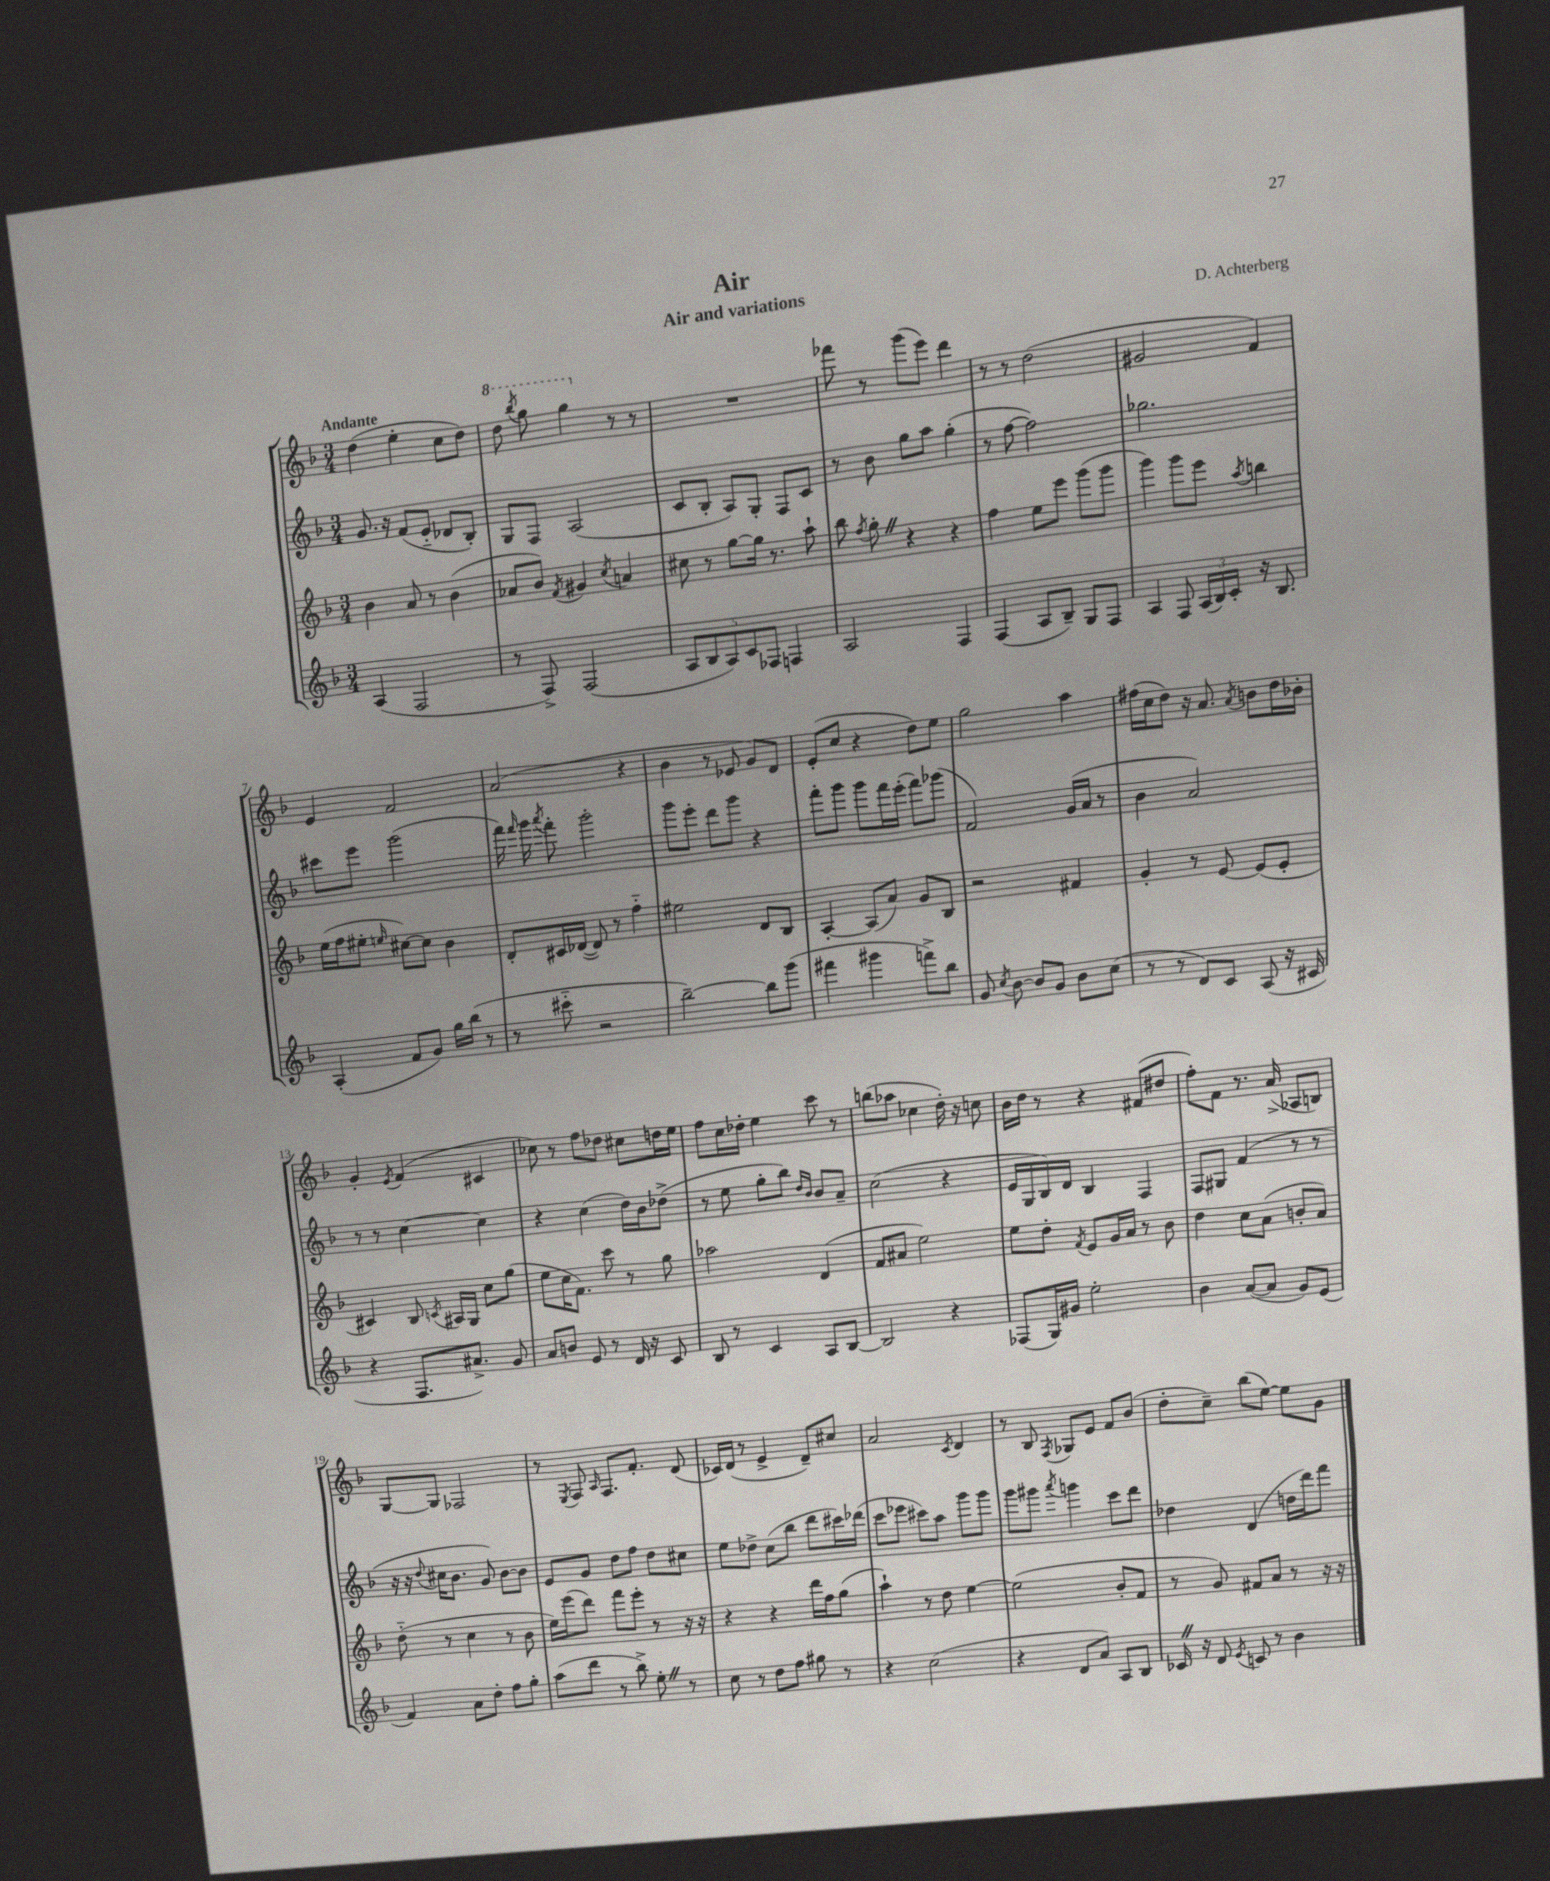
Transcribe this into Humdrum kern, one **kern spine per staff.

**kern	**kern	**kern	**kern
*staff4	*staff3	*staff2	*staff1
*clefG2	*clefG2	*clefG2	*clefG2
*k[b-]	*k[b-]	*k[b-]	*k[b-]
*M3/4	*M3/4	*M3/4	*M3/4
(4A	4b-	8.g	(4dd
.	.	16r	.
2F	8a	(8f	4ee'
.	8r	8e'~	.
.	(4b-	8d-	8cc
.	.	8B-')	8dd)
=	=	=	=
8r	8a-	8G	8ddd
.	.	.	8qbbb-
8F^)	8b-)	8F	8ggg
.	8qf	.	.
(2F	4g#	(2A	4ggg
.	8qcc	.	.
.	4a	.	8r
.	.	.	8r
=	=	=	=
10A	8cc#	8c	2.r
10B-	.	.	.
.	8r	8B-'	.
10A)	.	.	.
.	[8gg	8A)	.
10c	.	.	.
.	16gg]	8G'	.
10F-	.	.	.
.	8.r	.	.
4F	.	8F	.
.	8aa`	8c	.
=	=	=	=
2A	8bb-	8r	8fff-
.	8qff	.	.
.	8gg'	8b-	8r
.	4r	8gg	(8ggg
.	.	8aa	8eee)
4F	4r	(4gg'	4ddd
=	=	=	=
(4F	4ff	8r	8r
.	.	[8ff	8r
8A	8ee	2ff])	(2dd
8B-~)	8eee	.	.
8G	(8ggg	.	.
8F	8ggg	.	.
=	=	=	=
4A	4ggg)	2.gg-	2g#
8F	8ggg	.	.
(24A	8eee	.	.
24B-)	.	.	.
24c'	.	.	.
.	8qaa	.	.
16r	4bb	.	4f)
8.B-	.	.	.
=	=	=	=
(4A'	(16ee	8ccc#	4e
.	16ff	.	.
.	8ee#'	8eee	.
.	16qqee	.	.
8f	[8cc#)	(2ggg	2f
8g)	8cc#]	.	.
16gg	4b-	.	.
(16bb-	.	.	.
8r	.	.	.
=	=	=	=
8r	8d'	16fff)	(2a
.	.	16qqfff	.
.	.	16ggg	.
.	.	8qaaa	.
8ccc#'~	16c#	8fff'	.
.	([16d-	.	.
2r	8d-])	2ggg'	.
.	8r	.	.
.	4ff'~	.	4r
=	=	=	=
[2bb-~)	2ee#	8ggg	4b-
.	.	8eee'	.
.	.	8ddd	8r
.	.	8ggg	8e-
8bb-]	8d	4r	8g)
(8ggg	8B-	.	8d
=	=	=	=
4fff#	[4A'	8fff'	(8e'
.	.	8ggg	8cc
4ggg#	(8A]	8ggg	4r
.	8a)	16fff	.
.	.	(16eee'	.
8fff^)	8g	8fff)	8dd)
8bb-	8B-	(8ggg-	8ee
=	=	=	=
8g	2r	2f)	2gg
8qcc	.	.	.
[8b-	.	.	.
8b-]	.	.	.
8g	.	.	.
8b-	4f#	(16g	4aa
.	.	16a	.
(8cc	.	8r	.
=	=	=	=
8r	4g'	4b-	(16ff#
.	.	.	16cc
8r	.	.	8dd)
8d)	8r	2a)	16r
.	.	.	8.a
8c	[8e	.	.
.	.	.	8qa
(8A	(8e]	.	8b
16r	8e'	.	16dd
16c#	.	.	16b-'
=	=	=	=
4r	4c#)	8r	4g'
.	.	8r	.
.	.	.	8qe
8.F	8B-	[4cc	(4f
.	8qc	.	.
.	16A#	.	.
8.a#^)	16G	.	.
.	8cc	4cc]	4c#
8g	(8gg	.	.
=	=	=	=
8a	8ee	4r	8cc-)
8b	16cc	.	8r
.	8.f)	.	.
8e	.	(4cc	8ff
8r	8ccc	.	8dd-
16d	8r	16dd)	8cc#
16r	.	16b-	.
8c	8gg	(8dd-^	16dd
.	.	.	16ee
=	=	=	=
8B-	2aa-	8r	8ff
8r	.	8ee	16cc
.	.	.	16dd-'
4c	.	8gg'	4ee
.	.	8bb-)	.
.	.	16qqdd	.
.	.	16qqb-	.
8A	(4d	8b-	8ccc
[8B-	.	8a~	8r
=	=	=	=
2B-]	8f	(2cc	(8bb
.	8a#	.	8aa-
.	2ee)	.	4cc-
4r	.	4r	16dd')
.	.	.	16r
.	.	.	8cc
=	=	=	=
(8F-	8ee	16e	16b-
.	.	16G	16dd
16G)	8dd'	16B-)	8r
16g#	.	16d	.
.	8qf	.	.
2ee'	8e	4B-	4r
.	16g	.	.
.	16a	.	.
.	8r	4F	(8f#
.	8b-	.	8dd#
=	=	=	=
4b-	4dd	8F	8ff')
.	.	8G#	8f
([8a	8cc	(4f	8.r
8a]	(8a	.	.
.	.	.	(16a^
8g)	8b'	8r	8A-
(8e	8a)	8r	8B)
=	=	=	=
4f)	(8dd'~	16r	[8G
.	.	16r	.
.	.	8qqdd	.
.	8r	16cc#	8G]
.	.	8.b-	.
8a	4cc	.	2F-
8dd'	.	8g)	.
8ff	8r	[8b-	.
8gg'	8b-	8b-]	.
=	=	=	=
(8aa	16ee)	8e	8r
.	(16eee	.	.
.	.	.	8qE
8ddd	8ddd)	8g	8F
.	.	.	16qqA
8r	8fff	8dd	8.F
8bb-^)	8eee'	8ff	.
.	.	.	8.f'
8ee'	8r	8dd	.
8r	16r	8cc#	(8d
.	16r	.	.
=	=	=	=
8cc	4r	8ee	16c-)
.	.	.	(16d
8r	.	8dd-^	8r
8dd	4r	(8cc	4e^
8ff	.	8bb-	.
8gg#	16ddd	8ddd	8d~)
.	16ff	.	.
8r	(8gg	16ccc#)	8cc#
.	.	(16ddd-	.
=	=	=	=
4r	4aa`)	8ccc	2a
.	.	8eee-	.
(2cc	8r	8ccc#)	.
.	8dd	8aa	.
.	.	.	8qc
.	[4ee	8ggg	4d
.	.	8ggg	.
=	=	=	=
4r	(2ee]	8ggg	8r
.	.	8ggg#	8B-
.	.	8qaaa	8qF
8d	.	4ggg	8G-
8a)	.	.	8e
8A	8b-'	8ccc	8f
8B-	8f	8ddd	(8b-
=	=	=	=
16c-	8r	4dd-	8dd'
16r	.	.	.
8d	8g)	.	8cc~)
8qe	.	.	.
8c	8f#	(4d	(8bb-
8r	8a	.	[8ee)
4b-	8r	16dd	8ee]
.	.	16ddd)	.
.	16r	8fff	8g
.	16r	.	.
==	==	==	==
*-	*-	*-	*-
